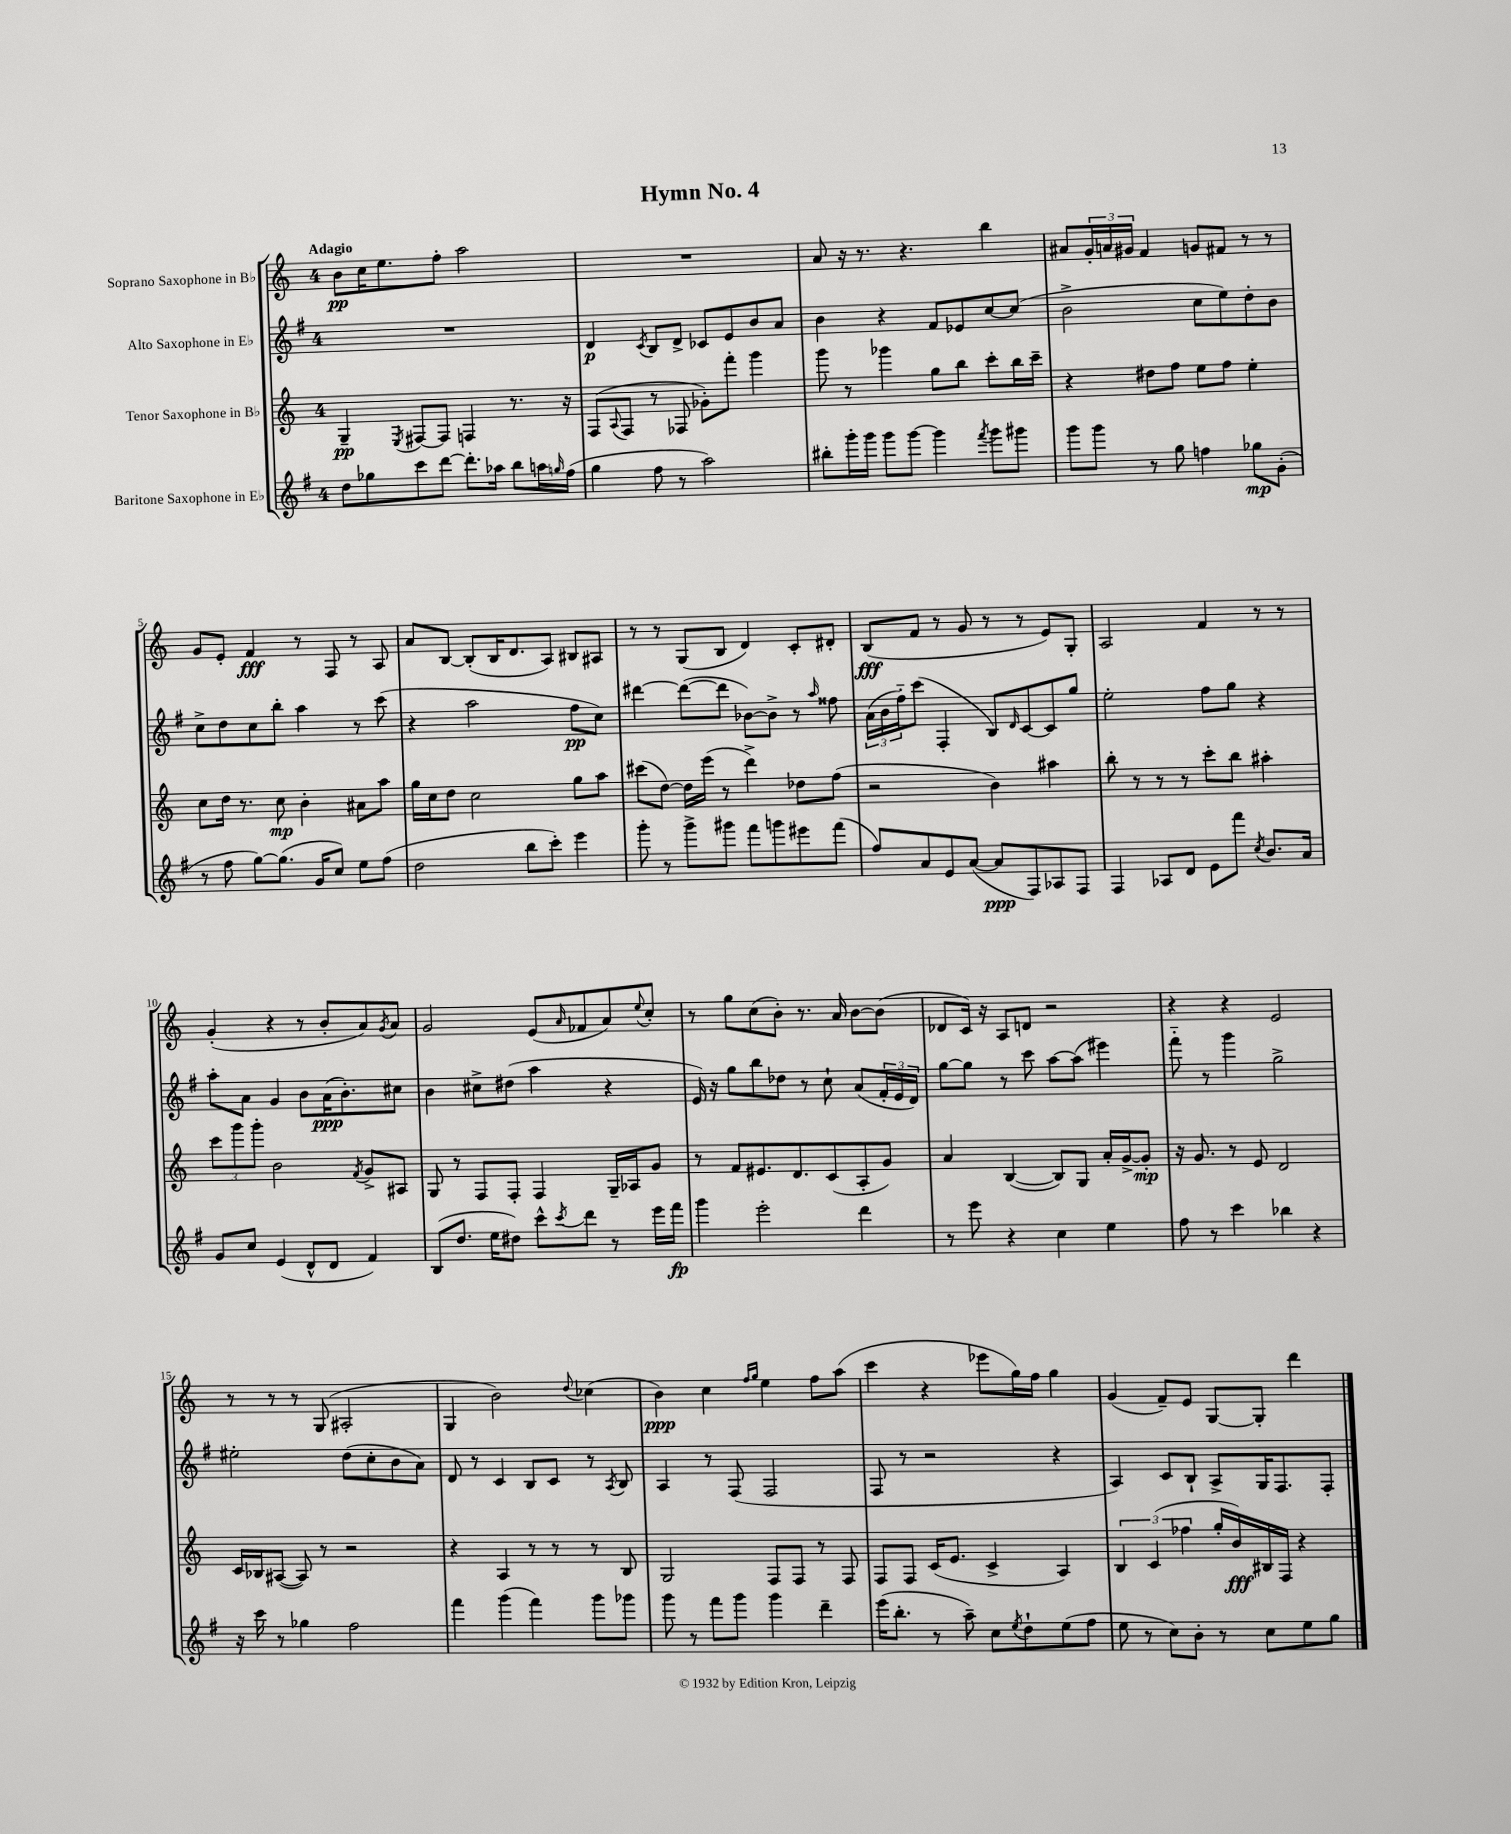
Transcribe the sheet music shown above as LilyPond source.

\header { title = "Hymn No. 4" }
<<
\new StaffGroup <<
\new Staff = "s0" \with { instrumentName = "Soprano Saxophone in Bb" } {
    \clef treble \key c \major \once \override Staff.TimeSignature.style = #'single-digit \time 4/4 \tempo "Adagio"
    b'8\pp c''16 e''8. f''8-. a''2 |
    R1 |
    a'8 r16 r8. r4. b''4 |
    ais'8 \tuplet 3/2 { g'16-. a'16 gis'16 } f'4 g'8 fis'8 r8 r8 |
    g'8 e'8-. f'4\fff r8 f8 r8 a8 |
    a'8 b8~ b8-.( b16 d'8. a8) bis8 ais8 |
    r8 r8 g8( b8 d'4) c'8-. dis'8-. |
    b8\fff( f'8 r8 g'8 r8 r8 e'8) g8-. |
    a2 f'4 r8 r8 |
    g'4-.( r4 r8 b'8-. a'8) \acciaccatura { g'8 } a'8 |
    g'2 e'8( \grace { a'16 } fes'8 a'8) \appoggiatura { e''8 } c''8-. |
    r8 g''8 c''8( b'8-.) r8. a'16 b'8~ b'8( |
    des'8 c'16) r16 a8 d'8 r2 |
    r4 r4 e'2 |
    r8 r8 r8 g8( ais2-. |
    g4 b'2) \appoggiatura { d''8 } ces''4( |
    b'4\ppp) c''4 \grace { f''16 g''16 } e''4 f''8 a''8( |
    c'''4 r4 ees'''8 g''16) f''16 g''4 |
    g'4( f'8--) e'8 g8~ g8-. d'''4 \bar "|." |
}
\new Staff = "s1" \with { instrumentName = "Alto Saxophone in Eb" } {
    \clef treble \key g \major \once \override Staff.TimeSignature.style = #'single-digit \time 4/4
    R1 |
    d'4\p \acciaccatura { c'8 } b8 d'8-> ces'8 e'8 b'8 a'8 |
    b'4 r4 fis'8 ees'8 c''8~ c''8( |
    b'2-> c''8 e''8) d''8-. b'8 |
    c''8-> d''8 c''8 b''8-. a''4 r8 c'''8( |
    r4 a''2 fis''8\pp c''8) |
    dis'''4~ dis'''8~( dis'''8 bes'8~) bes'8-> r8 \grace { a''16 } fisis''8 |
    \tuplet 3/2 { a'16( b'16 fis''16-_) } c'''8( fis4-. b8) \grace { d'16 } c'8~ c'8 g''8 |
    e''2-. fis''8 g''8 r4 |
    a''8-. a'8 g'4 b'8 a'16\ppp( b'8.-.) cis''8 |
    b'4 cis''8-> dis''8( a''4 r4 |
    e'16) r16 g''8 b''8 des''8 r8 c''8-! a'8( \tuplet 3/2 { fis'16-. e'16 d'16) } |
    g''8~ g''8 r8 c'''8 a''8~ a''8( eis'''4) |
    fis'''8-_ r8 g'''4 g''2-> |
    eis''2-. d''8( c''8-. b'8 a'8) |
    d'8 r8 c'4 b8 c'8 r8 \acciaccatura { a8 } b8 |
    a4 r8 fis8( fis2 |
    fis8 r8 r2 r4 |
    a4) c'8 b8-! a8-> g16 fis8. fis8-. \bar "|." |
}
\new Staff = "s2" \with { instrumentName = "Tenor Saxophone in Bb" } {
    \clef treble \key c \major \once \override Staff.TimeSignature.style = #'single-digit \time 4/4
    g4--\pp \acciaccatura { e8 } fis8~ fis8 f4 r8. r16 |
    f8( \appoggiatura { a8 } f8 r8 fes8 ges'8-.) f'''8-. g'''4 |
    g'''8 r8 ges'''4 g''8 b''8 c'''8-. b''16 c'''16-- |
    r4 dis''8 f''8 e''8 f''8 e''4-. |
    c''8 d''16 r8. c''8\mp b'4-. ais'8 a''8 |
    g''16 c''16 d''8 c''2 g''8 a''8 |
    cis'''8( d''8~) d''16 e'''16( r8 d'''4->) des''8 f''8( |
    r2 b'4) ais''4 |
    b''8-. r8 r8 r8 c'''8-. b''8 ais''4-. |
    \tuplet 3/2 { c'''8 g'''8 g'''8-. } b'2 \acciaccatura { f'8 } g'8-> ais8 |
    g8 r8 f8 f8-. f4 g16-- aes16 g'8 |
    r8 f'8 eis'8. d'8. c'8( a8-. g'8) |
    a'4 b4~( b8) g8 a'16-. g'16~-> g'8-.\mp |
    r16 g'8. r8 e'8 d'2 |
    c'16 bes16 ais8~( ais8) r8 r2 |
    r4 a4 r8 r8 r8 b8 |
    g2 f8 f8 r8 f8 |
    f8 f8 c'16( e'8. c'4-> a4) |
    \tuplet 3/2 { b4 c'4( fes''4 } g''16-. b'16\fff) bis16 f16 r4 \bar "|." |
}
\new Staff = "s3" \with { instrumentName = "Baritone Saxophone in Eb" } {
    \clef treble \key g \major \once \override Staff.TimeSignature.style = #'single-digit \time 4/4
    d''8 ges''8 c'''8 d'''8~ d'''8.-. aes''16 b''8 a''16 \grace { g''16 } fis''16( |
    g''4 fis''8 r8 a''2) |
    bis''8-. g'''16-. g'''16 g'''8 g'''8~ g'''4 \acciaccatura { fis'''8 } g'''8 gis'''8 |
    g'''8 g'''8 r8 g''8 f''4 ges''8\mp g'8-.( |
    r8 fis''8 g''8~) g''8.( g'16 c''8) e''8 fis''8( |
    d''2 b''8 c'''8-.) e'''4 |
    g'''8-. r8 g'''8-> gis'''8 fis'''8 g'''8 eis'''8 fis'''8( |
    fis''8) a'8 e'8 a'8~( a'8\ppp fis8) aes8 fis8 |
    fis4 aes8 d'8 e'8 fis'''8 \acciaccatura { c''8 } b'8. a'16 |
    g'8 c''8 e'4( d'8-^ d'8 fis'4) |
    b8( d''8. e''16 dis''8) c'''8-^ \acciaccatura { c'''8 } d'''8 r8 e'''16 fis'''16\fp |
    g'''4 e'''2-. d'''4 |
    r8 e'''8 r4 c''4 e''4 |
    fis''8 r8 c'''4 bes''4 r4 |
    r16 c'''16 r8 ges''4 fis''2 |
    fis'''4 g'''4( fis'''4) g'''8 ges'''8 |
    g'''8 r8 fis'''8 g'''8 g'''4 d'''4-- |
    e'''16( b''8.-. r8 a''8--) c''8 \acciaccatura { e''8 } d''8-! e''8( fis''8 |
    e''8 r8 c''8) b'8-. r8 c''8 e''8 g''8 \bar "|." |
}
>>
>>
